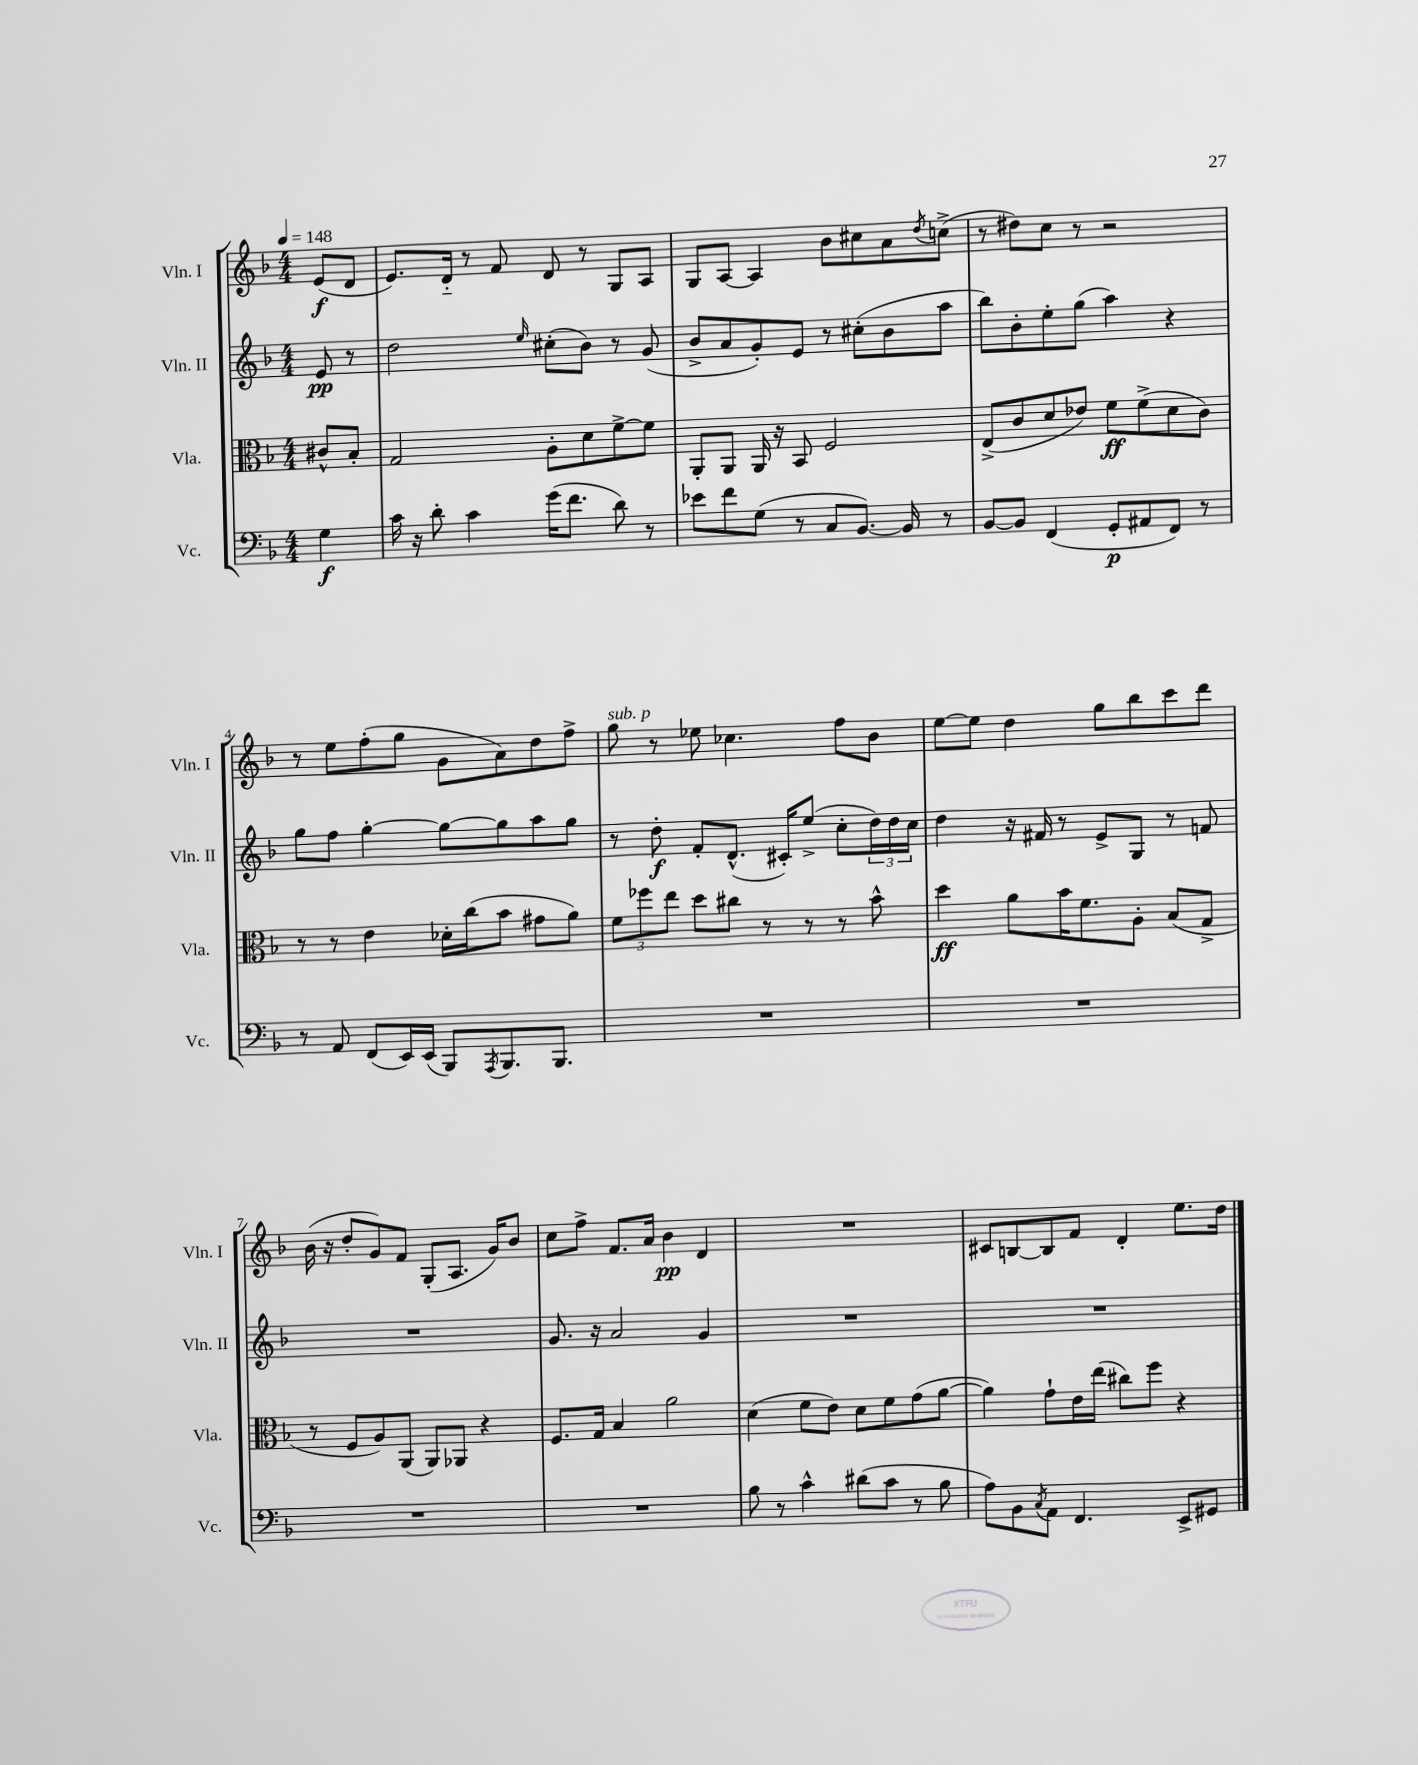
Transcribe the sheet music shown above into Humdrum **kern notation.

**kern	**kern	**kern	**kern
*staff4	*staff3	*staff2	*staff1
*clefF4	*clefC3	*clefG2	*clefG2
*k[b-]	*k[b-]	*k[b-]	*k[b-]
*M4/4	*M4/4	*M4/4	*M4/4
*MM148	*MM148	*MM148	*MM148
4G	8c#^^	8e	(8e
.	8B-'	8r	8d
=	=	=	=
16c	2G	2dd	8.e)
16r	.	.	.
8d'	.	.	.
.	.	.	16d'~
4c	.	.	8r
.	.	.	8f
.	.	16qqee	.
(16g	8A'	(8cc#'	8d
8.f	.	.	.
.	8d	8b-)	8r
8d)	[8f^	8r	8G
8r	8f]	(8g	8A
=	=	=	=
8e-	8AA'	8b-^	8G
8f	8AA	8a	[8A
(8G	16AA	8g')	4A]
.	16r	.	.
8r	8BB-	8e	.
8C	2F	8r	8b-
[8.BB-)	.	(8cc#'	8cc#
.	.	8b-	8a
16BB-]	.	.	.
.	.	.	8qdd
8r	.	8aa	(8cc^
=	=	=	=
[8BB-	(8E^	8bb-)	8r
8BB-]	8c	8b-'	8dd#)
(4FF	8d	8ee'	8cc
.	8e-)	(8gg	8r
8GG'	8f	4aa)	2r
8AA#	(8f^	.	.
8FF)	8d	4r	.
8r	8c)	.	.
=	=	=	=
8r	8r	8gg	8r
8AA	8r	8ff	8ee
(8FF	4e	[4gg'	(8ff'
16EE)	.	.	8gg
(16EE	.	.	.
8BBB-)	16d-'	8gg_	8g
.	(16cc	.	.
8qAAA	.	.	.
8.BBB-	8b-	8gg]	8a)
.	8g#	8aa	8dd
8.BBB-	.	.	.
.	8a)	8gg	8ff^
=	=	=	=
1r	12f	8r	8gg
.	12ff-	.	.
.	.	8dd'	8r
.	12ee	.	.
.	8dd	8f'	8ee-
.	8cc#	(8.d^^	4.cc-
.	8r	.	.
.	.	16c#')	.
.	8r	(8ee^	.
.	8r	8cc'	8ff
.	8b-^^	24dd)	8b-
.	.	24dd	.
.	.	24cc	.
=	=	=	=
1r	4dd	4dd	[8ee
.	.	.	8ee]
.	8a	16r	4dd
.	.	16f#	.
.	16b-	8r	.
.	8.f	.	.
.	.	8e^	8gg
.	8A'	8G	8bb-
.	(8B-	8r	8ccc
.	8G^	8f	8ddd
=	=	=	=
1r	8r	1r	(16b-
.	.	.	16r
.	8F	.	8dd'
.	8A)	.	8g)
.	(8AA	.	8f
.	8AA)	.	(8G'
.	8AA-	.	8.A
.	4r	.	.
.	.	.	16g)
.	.	.	8b-
=	=	=	=
1r	8.F	8.g	8cc
.	.	.	8ff^
.	16G	16r	.
.	4B-	2a	8.f
.	.	.	16a
.	2a	.	4b-
.	.	4g	4d
=	=	=	=
8B-	(4d	1r	1r
8r	.	.	.
4c^^	8f	.	.
.	8e)	.	.
(8d#	8d	.	.
8c	8f	.	.
8r	(8g	.	.
8B-	[8a	.	.
=	=	=	=
8A)	4a])	1r	8c#
8BB-	.	.	[8B
8qC	.	.	.
8AA	8g`	.	8B]
4.FF	16e	.	8f
.	(16ee	.	.
.	8cc#)	.	4d'
.	8ff	.	.
8EE^	4r	.	8.ee
8GG#	.	.	.
.	.	.	16dd
==	==	==	==
*-	*-	*-	*-
